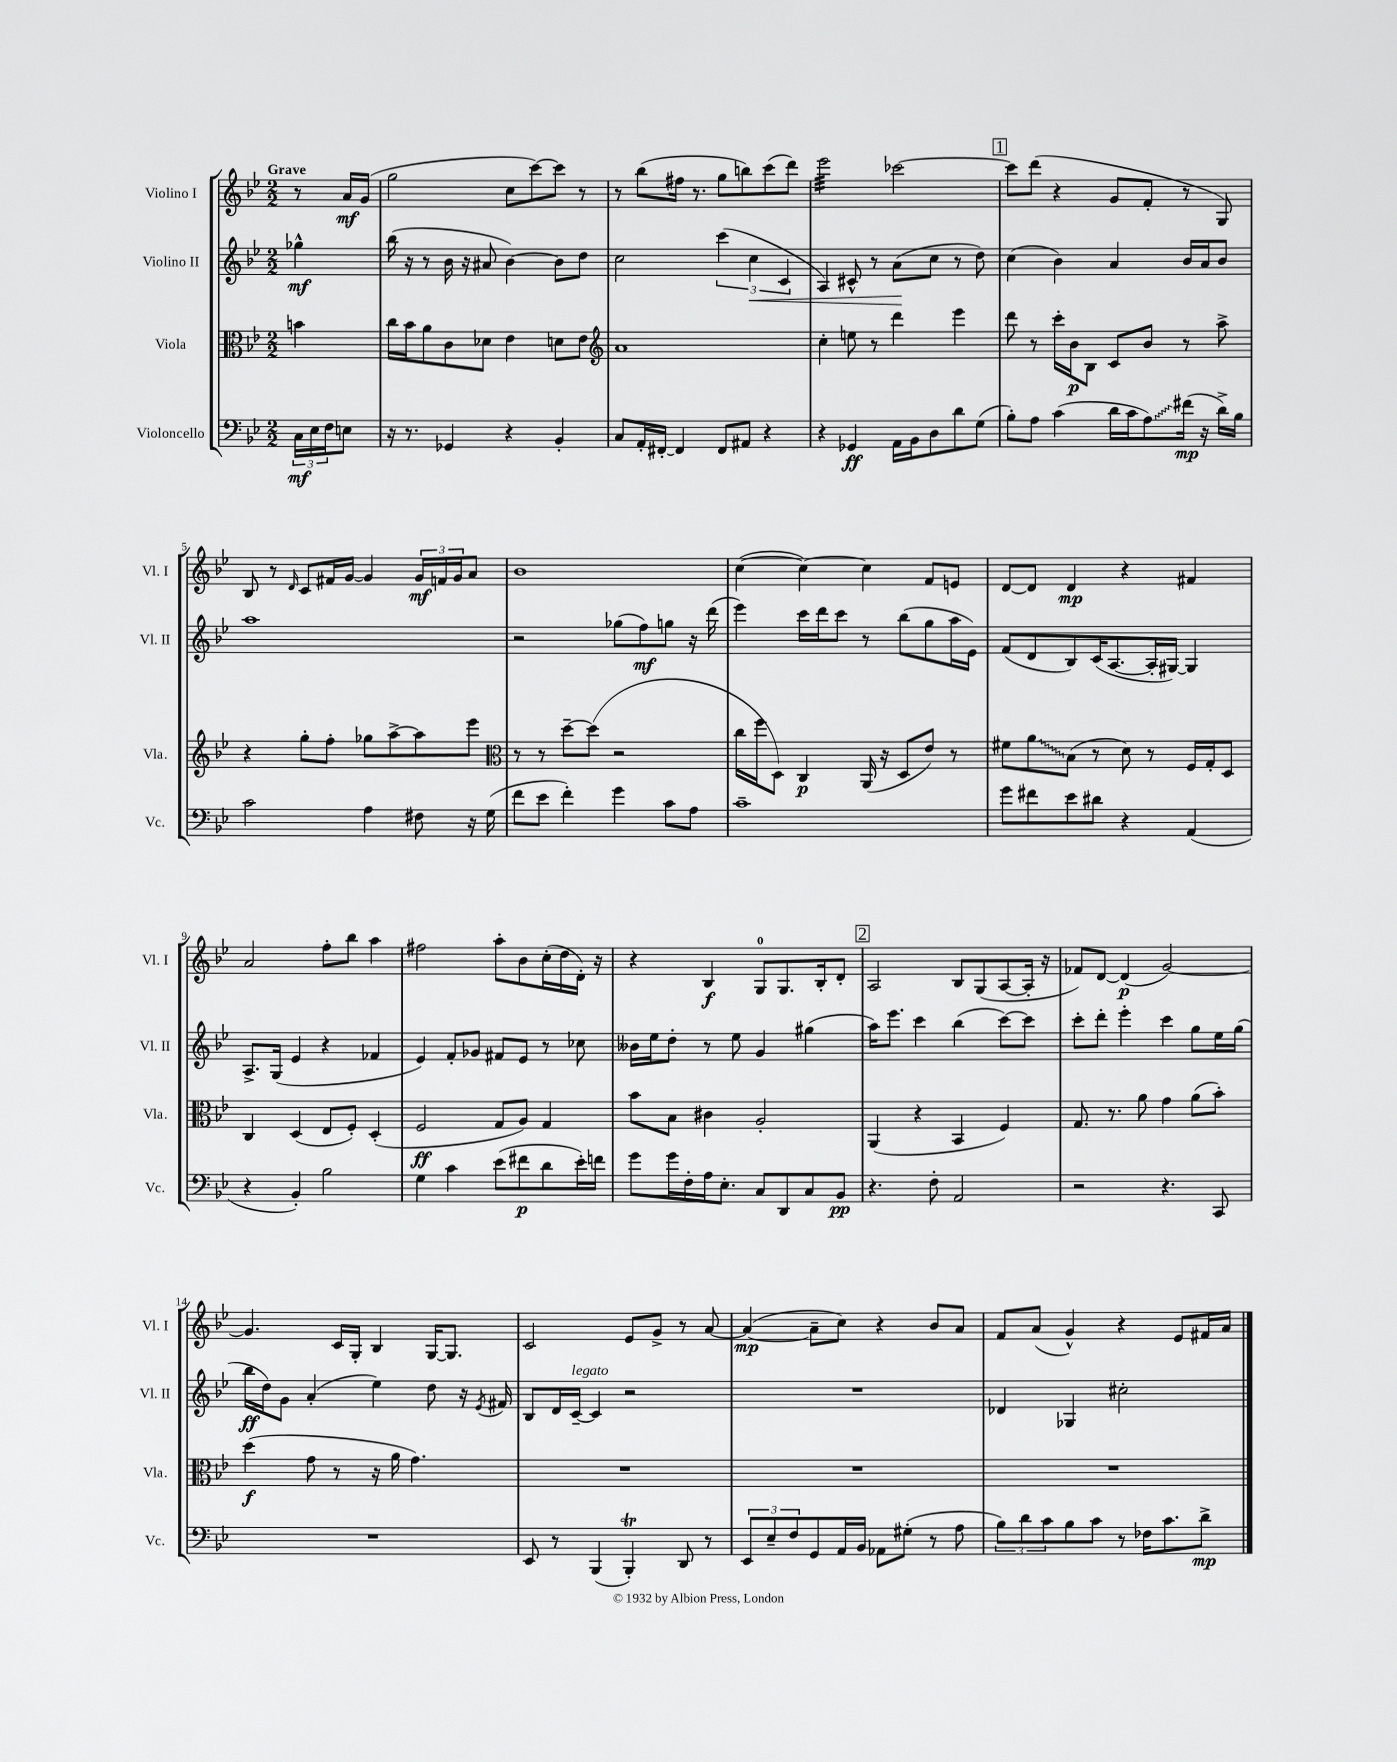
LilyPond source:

<<
\new StaffGroup <<
\new Staff = "s0" \with { instrumentName = "Violino I" shortInstrumentName = "Vl. I" } {
    \clef treble \key bes \major \numericTimeSignature \time 2/2 \partial 4 \tempo "Grave"
    r8 a'16\mf g'16( |
    g''2 c''8 c'''8~) c'''8 r8 |
    r8 bes''8( fis''16 r8. g''8 b''8) c'''8( d'''8) |
    ees'''2:32 ces'''2~ |
    \mark \markup { \box "1" } ces'''8 d'''8( r4 g'8 f'8-. r8 g8) |
    bes8 r8 \grace { d'16 } c'8 fis'16 g'16~ g'4 \tuplet 3/2 { g'16\mf f'16 g'16 } a'8 |
    bes'1 |
    c''4~( c''4~) c''4 f'8 e'8 |
    d'8~ d'8 d'4\mp r4 fis'4 |
    a'2 f''8-. bes''8 a''4 |
    fis''2 a''8-. bes'8 c''16-.( d''16 d'16-.) r16 |
    r4 bes4\f g8-0 g8. bes16-. d'8-. |
    \mark \markup { \box "2" } a2 bes8 g8( a8~ a16-. r16 |
    fes'8) d'8~ d'4\p( g'2~) |
    g'4. c'16 g16-. bes4 g16~ g8. |
    c'2 ees'8 g'8-> r8 a'8~ |
    a'4~\mp( a'8-- c''8) r4 bes'8 a'8 |
    f'8 a'8( g'4-^) r4 ees'8 fis'16 a'16 \bar "|." |
}
\new Staff = "s1" \with { instrumentName = "Violino II" shortInstrumentName = "Vl. II" } {
    \clef treble \key bes \major \numericTimeSignature \time 2/2 \partial 4
    ges''4-^\mf |
    bes''16( r16 r8 bes'16 r16 ais'8 bes'4~) bes'8 d''8 |
    c''2 \tuplet 3/2 { c'''4( c''4\< c'4 } |
    a4) cis'8-^ r8 a'8\!( c''8 r8 d''8) |
    \mark \markup { \box "1" } c''4( bes'4) a'4 bes'16 a'16 bes'8 |
    a''1 |
    r2 ges''8( f''8\mf) g''8 r16 d'''16( |
    ees'''4) c'''16 d'''16 c'''8 r8 bes''8( g''8 a''16 ees'16) |
    f'8( d'8 bes8) c'16( a8.~ a16-. gis16~) gis4 |
    a8.-> g16( ees'4 r4 fes'4 |
    ees'4) f'8-. ges'8 fis'8 ees'8 r8 ces''8 |
    beses'16 ees''16 d''8-. r8 ees''8 g'4 gis''4( |
    \mark \markup { \box "2" } a''16) ees'''8. c'''4 bes''4( c'''8~) c'''8 |
    c'''8-. d'''8-. ees'''4-. c'''4 g''8 ees''16 g''16( |
    bes''16\ff d''16) g'8 a'4-.( ees''4) d''8 r16 \acciaccatura { ees'8 } fis'16 |
    bes8 d'16 c'16~--^\markup { \italic "legato" } c'4 r2 |
    R1 |
    des'4 ges4 cis''2-. \bar "|." |
}
\new Staff = "s2" \with { instrumentName = "Viola" shortInstrumentName = "Vla." } {
    \clef alto \key bes \major \numericTimeSignature \time 2/2 \partial 4
    b'4 |
    c''16 bes'16 a'8 c'8 des'8 ees'4 d'8 ees'8 |
    \clef treble a'1 |
    c''4-. e''8 r8 d'''4 ees'''4 |
    \mark \markup { \box "1" } d'''8 r8 c'''16-. bes'16\p bes8 c'8 bes'8 r8 a''8-> |
    r4 g''8-. f''8-. ges''8 a''8~-> a''8 ees'''8 |
    \clef alto r8 r8 d''8~-- d''8( r2 |
    c''16 f''16 d8) c4\p a,16( r16 d8 ees'8) r8 |
    fis'8 \once \override Glissando.style = #'zigzag a'8\glissando bes8( r8 d'8) r8 f16 g16-. d8 |
    c4 d4( ees8 f8-.) d4-.( |
    f2\ff g8 a8) g4 |
    bes'8 bes8 cis'4 a2-. |
    \mark \markup { \box "2" } a,4( r4 bes,4 f4) |
    g8. r8. a'8 g'4 a'8( bes'8-.) |
    d''4\f( g'8 r8 r16 a'16 g'4.) |
    R1 |
    R1 |
    R1 \bar "|." |
}
\new Staff = "s3" \with { instrumentName = "Violoncello" shortInstrumentName = "Vc." } {
    \clef bass \key bes \major \numericTimeSignature \time 2/2 \partial 4
    \tuplet 3/2 { c16\mf ees16 f16 } e8 |
    r16 r8. ges,4 r4 bes,4-. |
    c8 a,16-. fis,16~-. fis,4 fis,8 ais,8 r4 |
    r4 ges,4\ff a,16 bes,16 d8 d'8 g8( |
    \mark \markup { \box "1" } bes8-.) a8 c'4( d'16 c'16 \once \override Glissando.style = #'zigzag a8\glissando) fis'16\mp( r16 d'16->) bes16 |
    c'2 a4 fis8 r16 g16( |
    f'8 ees'8 f'4-.) g'4 c'8 a8 |
    c'1-- |
    g'8 fis'8 ees'8 dis'8 r4 a,4( |
    r4 bes,4-.) bes2 |
    g4 c'4 ees'8( fis'8\p d'8 ees'16-.) f'16 |
    g'8 g'16 f16-. a16 ees8.-. c8 d,8 c8 bes,8\pp |
    \mark \markup { \box "2" } r4. f8-. a,2 |
    r2 r4. c,8 |
    R1 |
    ees,8 r8 bes,,4( bes,,4-.\trill) d,8 r8 |
    \tuplet 3/2 { ees,8 ees8-- f8 } g,8 a,16 bes,16 aes,8 gis8-.( r8 a8 |
    \tuplet 3/2 { bes8) d'8 c'8 } bes8 c'8 r8 fes16 c'8. d'8->\mp \bar "|." |
}
>>
>>
